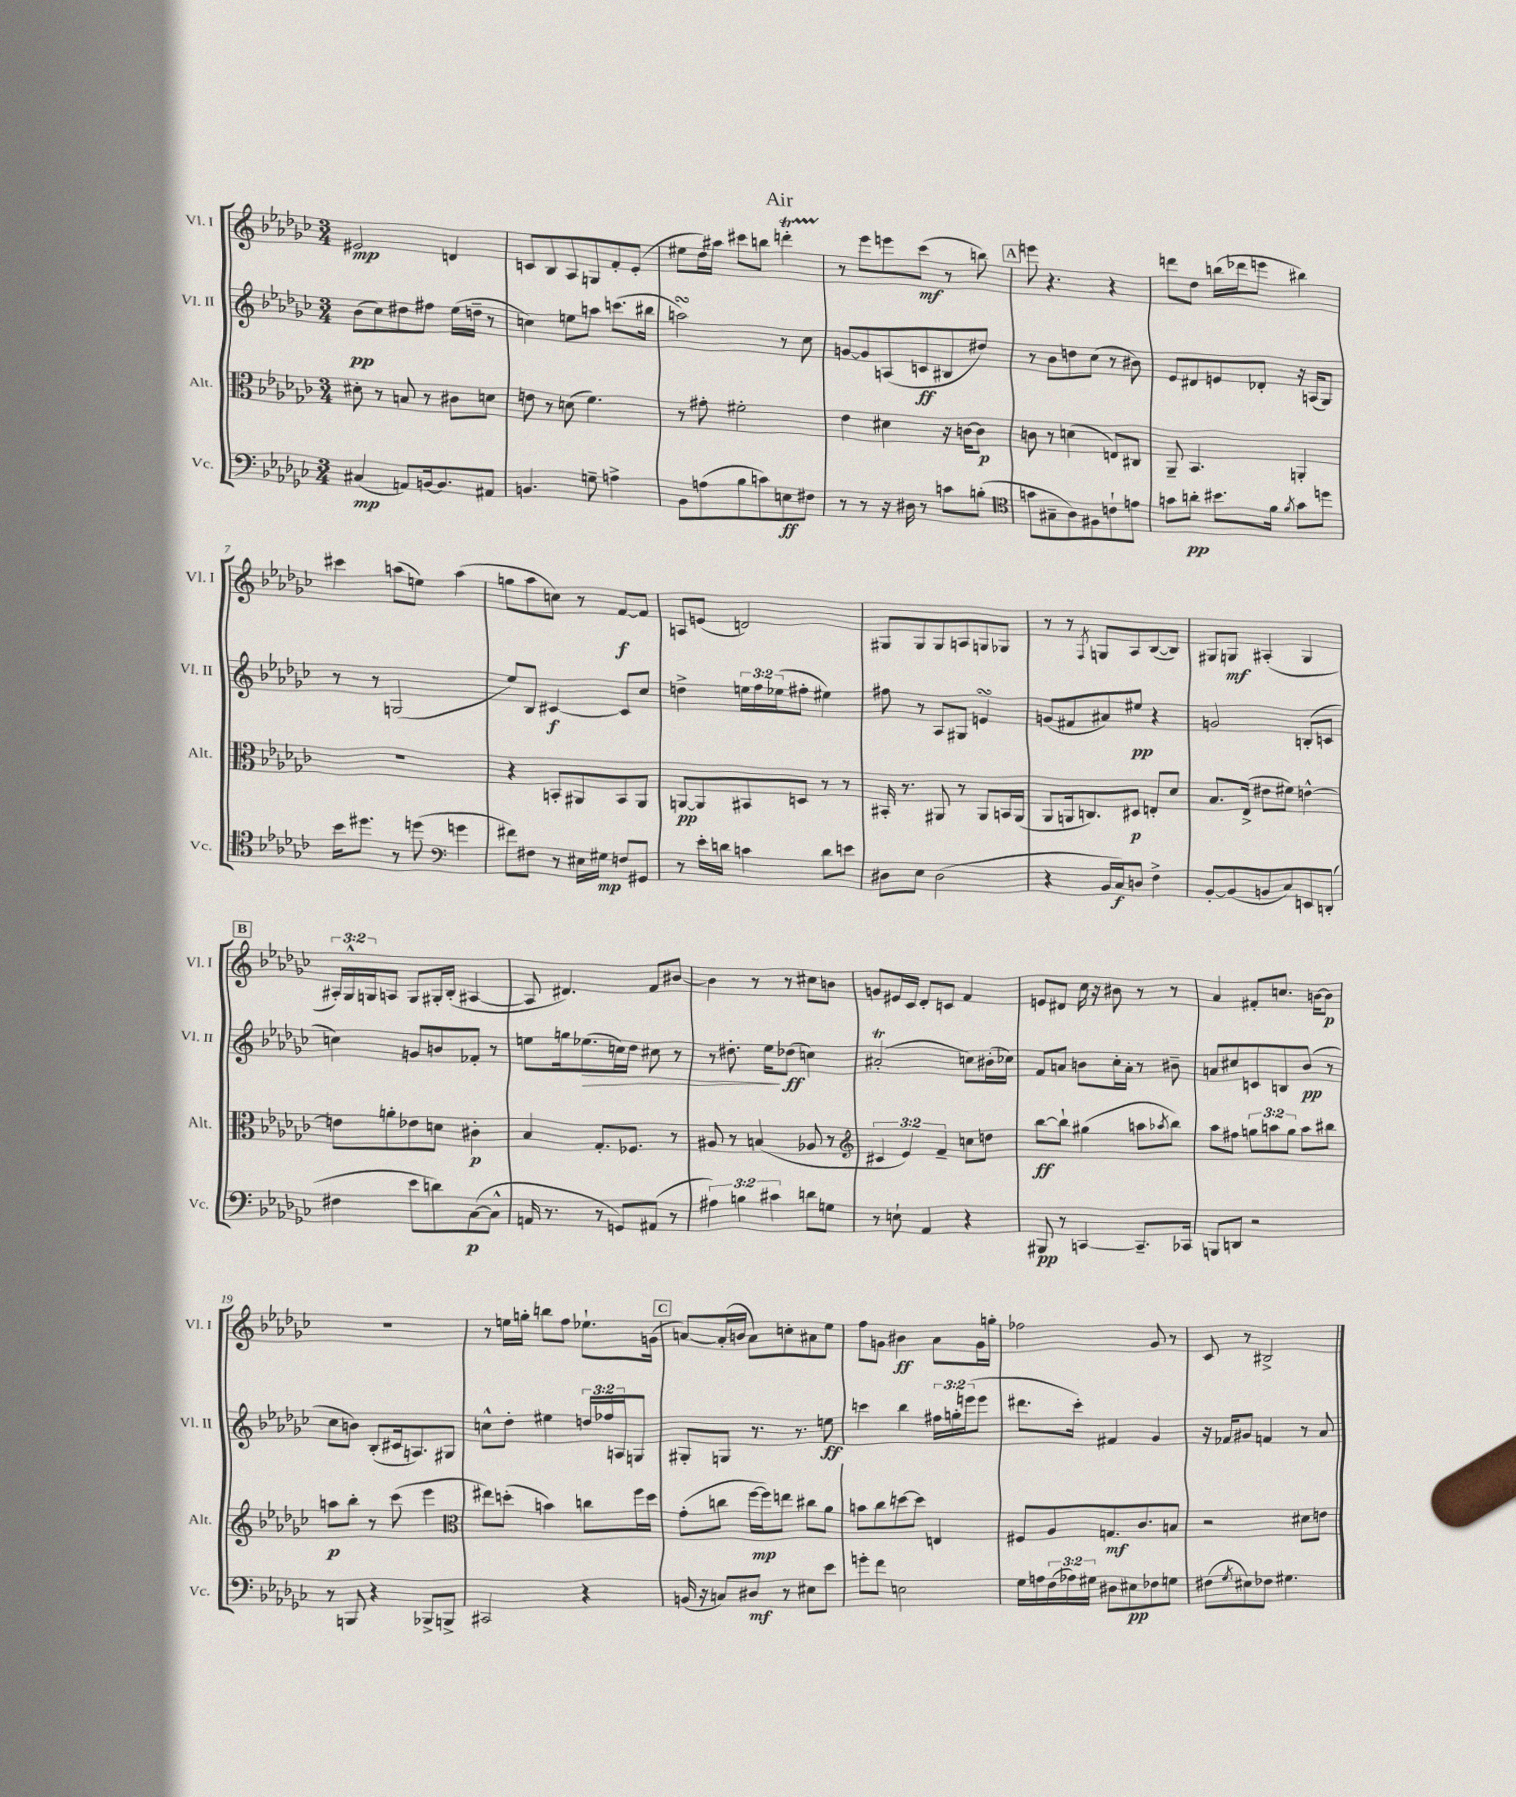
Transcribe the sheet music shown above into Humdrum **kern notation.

**kern	**dynam	**kern	**dynam	**kern	**dynam	**kern	**dynam
*part4	*part4	*part3	*part3	*part2	*part2	*part1	*part1
*staff4	*staff4	*staff3	*staff3	*staff2	*staff2	*staff1	*staff1
*I"Vc.	*	*I"Alt.	*	*I"Vl. II	*	*I"Vl. I	*
*I'Vc.	*	*I'Alt.	*	*I'Vl. II	*	*I'Vl. I	*
*clefF4	*	*clefC3	*	*clefG2	*	*clefG2	*
*k[b-e-a-d-g-c-]	*	*k[b-e-a-d-g-c-]	*	*k[b-e-a-d-g-c-]	*	*k[b-e-a-d-g-c-]	*
*M3/4	*	*M3/4	*	*M3/4	*	*M3/4	*
=1	=1	=1	=1	=1	=1	=1	=1
(4C#X/	mp	8d#X'\	.	(8b-\L	pp	2e#X/	mp
.	.	8r	.	8cc-\)	.	.	.
8AAn/L)	.	8Bn/	.	8dd#X\	.	.	.
[16BBn/k	.	8r	.	8ff#X\J	.	.	.
8.BB/]	.	.	.	.	.	.	.
.	.	8c#X\L	.	(16ee-\LL	.	4dn/	.
.	.	.	.	16ddn~\JJ	.	.	.
8AA#X/J	.	8dn\J	.	8r	.	.	.
=2	=2	=2	=2	=2	=2	=2	=2
4.BBn/	.	8en\	.	4ccn\)	.	8cn/L	.
.	.	8r	.	.	.	8B-/	.
.	.	(8dn\	.	8een\L	.	8A-/	.
8Gn~\	.	4.f\)	.	8aan\J	.	8Gn/	.
4An^\	.	.	.	(8.cccn\L	.	8f'/	.
.	.	.	.	.	.	(8e-'/J	.
.	.	.	.	16bb#X\Jk	.	.	.
=3	=3	=3	=3	=3	=3	=3	=3
8BB-\L	.	8r	.	2aansSsS\)	.	8ee#X\L	.
(8An\	.	8g#X'\	.	.	.	16dd-\L)	.
.	.	.	.	.	.	16aa#X\JJ	.
8B-\	.	2f#X'\	.	.	.	8ccc#X\L	.
8cn\)	.	.	.	.	.	8bbn\J	.
8En\	ff	.	.	8r	.	4dddnt'\	.
8F#X\J	.	.	.	8cc-\	.	.	.
=4	=4	=4	=4	=4	=4	=4	=4
8r	.	4e-\	.	[8gn/L	.	8r	.
8r	.	.	.	8g/]	.	8eee-\L	.
16r	.	4d#X\	.	(8An/	.	8eeen\	.
16D#X\	.	.	.	.	.	.	.
8r	.	.	.	8cn/	ff	(8ccc-\J	mf
8cn\L	.	16r	.	8B#X/	.	8r	.
.	.	[16cn\KL	.	.	.	.	.
(8Bn'\J	.	8c\J]	p	8dd#X/J)	.	8bbn\)	.
!!LO:REH:place=s1:t=A
=5	=5	=5	=5	=5	=5	=5	=5
*clefC4	*	*	*	*	*	*	*
8gn\L	.	8cn\	.	8r	.	8eeen\	.
8G#X~\	.	8r	.	8b-\L	.	4.r	.
8A-\)	.	(4dn\	.	8ddn\	.	.	.
8F#X\	.	.	.	(8cc-\J	.	.	.
8cn`\	.	8En/L)	.	8r	.	4r	.
8en\J	.	8C#X/J	.	8b#X\)	.	.	.
=6	=6	=6	=6	=6	=6	=6	=6
8gn\L	.	8AA-~/	.	8e-/L	.	8dddn\L	.
8an'\J	pp	4.BB-/	.	8d#X/	.	8dd-\J	.
8.b#X\L	.	.	.	8en/	.	(16bbn\LL	.
.	.	.	.	.	.	16ddd-X\J	.
.	.	.	.	8d-X'/J	.	8eeen\J	.
16f\Jk	.	.	.	.	.	.	.
8qf/	.	.	.	.	.	.	.
8g\L	.	4AAn'/	.	16r	.	4bb#X\)	.
.	.	.	.	(16An/KL	.	.	.
8ddn\J	.	.	.	8G-/J)	.	.	.
!!LO:LB:g=z
=7	=7	=7	=7	=7	=7	=7	=7
16b-\KL	.	2.r	.	8r	.	4ccc#X\	.
8.dd#X\J	.	.	.	.	.	.	.
.	.	.	.	8r	.	.	.
8r	.	.	.	(2Gn/	.	(8aan\L	.
(8ddn\	.	.	.	.	.	8een\J)	.
*clefF4	*	*	*	*	*	*	*
4gn\	.	.	.	.	.	(4aa\	.
=8	=8	=8	=8	=8	=8	=8	=8
8f#X\L)	.	4r	.	8ee-/L)	.	8ggn\L	.
8F#X\J	.	.	.	8B-/J	.	8aa-\	.
8r	.	8BBn'/L	.	[4c#X/	f	8ccn\J)	.
16E#X\LL	.	8AA#X/	.	.	.	8r	.
16G#X\JJ	mp	.	.	.	.	.	.
8Fn/L	.	8BB/	.	8c#/L]	.	[8f/L	f
8GG#X/J	.	8AA#/J	.	8cc-/J	.	8f/J]	.
=9	=9	=9	=9	=9	=9	=9	=9
8r	.	[8AAn/L	pp	4ddn^\	.	8An/L	.
16e-'\LL	.	8AA/]	.	.	.	(8en/J	.
16dn\JJ	.	.	.	.	.	.	.
4cn\	.	8BB#X/	.	24een\LL	.	2dn/)	.
.	.	.	.	24ff\	.	.	.
.	.	.	.	(24ee-X\J	.	.	.
.	.	8Dn/J	.	8ff#X'\J	.	.	.
8d\L	.	8r	.	4ee#X\)	.	.	.
8en\J	.	8r	.	.	.	.	.
=10	=10	=10	=10	=10	=10	=10	=10
8D#X\L	.	16BB#X'/	.	8ff#X\	.	8G#X/L	.
.	.	8.r	.	.	.	.	.
8E-\J	.	.	.	8r	.	8G#/	.
(2D#\	.	8AA#X/	.	8A-/L	.	8G#/	.
.	.	8r	.	8G#X/J	.	8An/	.
.	.	8AA#/L	.	4ensSsS/	.	8Gn/	.
.	.	16BBn/L	.	.	.	8G-X/J	.
.	.	(16AA#/JJ	.	.	.	.	.
=11	=11	=11	=11	=11	=11	=11	=11
4r	.	8AA-/L	.	(8gn/L	.	8r	.
.	.	16AAn/k	.	8f#X/	.	8r	.
.	.	8.Cn/)	.	.	.	.	.
.	.	.	.	.	.	8qF/	.
16BB-/LL	.	.	.	8a#X/)	.	8Gn/L	.
16C-/J)	f	.	.	.	.	.	.
8Dn/J	.	8D#X/J	p	8ee#X/J	pp	8A-/	.
4F^\	.	8En'/L	.	4r	.	([8B-/	.
.	.	8d-/J	.	.	.	8B-/J])	.
=12	=12	=12	=12	=12	=12	=12	=12
[8BB-'/L	.	8.B-/L	.	2gn/	.	8G#X/L	.
(8BB-/]	.	.	.	.	.	8Gn/J	mf
.	.	(16E-^/Jk	.	.	.	.	.
8BBn/	.	8e#X\L	.	.	.	(4A#X'/	.
8C-/)	.	8f#X\J)	.	.	.	.	.
8EEn/	.	[4en^^\	.	(8Bn'/L	.	4G/	.
(8DDn'/J	.	.	.	8cn/J	.	.	.
!!LO:LB:g=z
!!LO:REH:place=s1:t=B
=13	=13	=13	=13	=13	=13	=13	=13
4F#X\	.	8en\L]	.	4ccn\)	.	24A#X'/LL)	.
.	.	.	.	.	.	24G-^^/	.
.	.	.	.	.	.	24Gn/J	.
.	.	8an'\	.	.	.	8An/J	.
8e-\L	.	8e-X\	.	8gn/L	.	8G/L	.
8dn\)	.	8dn\J	.	8bn/	.	16G#X'/L	.
.	.	.	.	.	.	(16B-'/JJ	.
([8C-\	p	4c#X'\	p	8f-X'/J	.	[4A#X/	.
8C-^^\J]	.	.	.	8r	.	.	.
=14	=14	=14	=14	=14	=14	=14	=14
16AAn/	.	4B-/	.	8een\L	.	8A#/]	.
8.r	.	.	.	.	.	.	.
.	.	.	.	16ggn\k	.	4.d#X/)	.
!	!	!	!	!	!LO:HP:b	!	!
.	.	.	.	(8.ee-X\	>	.	.
8r	.	8.G-'/L	.	.	.	.	.
8GGn/L)	.	.	.	16ccn\L)	.	.	.
.	.	8.F-X/J	.	16dd-\JJ	.	.	.
(8AA#X/J	.	.	.	8cc#X\	.	8f/L	.
8r	.	8r	.	8r	.	[8b#X/J	.
=15	=15	=15	=15	=15	=15	=15	=15
6A#X\)	.	8A#X/	.	8r	.	4b#\]	.
.	.	8r	.	8.dd#X'\	.	.	.
6Bn\	.	.	.	.	.	.	.
.	.	(4Bn/	.	.	.	8r	.
.	.	.	.	16ee-\KL	.	.	.
6c#X\	.	.	.	.	.	.	.
.	.	.	.	(8dd-X\J	] ff	8r	.
8dn\L	.	8A-X/	.	4ccn\)	.	8cc#X\L	.
8Gn\J	.	8r	.	.	.	8bn\J	.
=16	=16	=16	=16	=16	=16	=16	=16
*	*	*clefG2	*	*	*	*	*
8r	.	6c#X/	.	(2a#Xt'/	.	8gn/L	.
8En`\	.	.	.	.	.	16e#X/L	.
.	.	6e-/)	.	.	.	.	.
.	.	.	.	.	.	16c-/JJ	.
4AA-/	.	.	.	.	.	8d-'/L	.
.	.	6f~/	.	.	.	.	.
.	.	.	.	.	.	8cn/J	.
4r	.	8ccn\L	.	8ccn\L)	.	4f/	.
.	.	8ddn\J	.	(16b#X'\L	.	.	.
.	.	.	.	16cc-X\JJ)	.	.	.
=17	=17	=17	=17	=17	=17	=17	=17
8BBB#X/	pp	[8bb-\L	ff	8f/L	.	8en/L	.
8r	.	8bb-`\J]	.	8an/J	.	8d#X/J	.
[4CCn/	.	(4gg#X\	.	8bn\L	.	16cc-\	.
.	.	.	.	.	.	16r	.
.	.	.	.	16cc-'\L	.	8b#X\	.
.	.	.	.	16a'\JJ	.	.	.
8.CC~/L]	.	8aan\L	.	8r	.	8r	.
.	.	8qaa-X/	.	.	.	.	.
.	.	8bb-\J)	.	8b#X~\	.	8r	.
16CC-X/Jk	.	.	.	.	.	.	.
=18	=18	=18	=18	=18	=18	=18	=18
8BBBn/L	.	8aa-\L	.	8an/L	.	4a-/	.
8DDn/J	.	8ff#X\J	.	8cc#X/	.	.	.
2r	.	12ggn\L	.	8cn/	.	8f#X'/L	.
.	.	12aan\	.	.	.	.	.
.	.	.	.	8Bn/	.	8.ccn/J	.
.	.	12gg\J	.	.	.	.	.
.	.	8aa\L	.	(8b-/J	pp	.	.
.	.	.	.	.	.	[16bn\KL	.
.	.	8bb#X\J	.	8r	.	8b\J]	p
!!LO:LB:g=z
=19	=19	=19	=19	=19	=19	=19	=19
8r	.	8aan\L	p	8cc-\L	.	2.r	.
8BBBn/	.	8bb-'\J	.	8bn\J)	.	.	.
4r	.	8r	.	(8B-'/L	.	.	.
.	.	(8ccc-\	.	16c#X/k	.	.	.
.	.	.	.	8.An/)	.	.	.
8BBB-X^/L	.	4eee-\	.	.	.	.	.
8BBBn^/J	.	.	.	8G#X/J	.	.	.
=20	=20	=20	=20	=20	=20	=20	=20
*	*	*clefC3	*	*	*	*	*
2CC#X/	.	8ee#X\L)	.	8ccn^^\L	.	8r	.
.	.	(8ddn'\J	.	8dd-'\J	.	16een\LL	.
.	.	.	.	.	.	16ggn'\JJ	.
.	.	4bn\)	.	4ee#X\	.	8bbn\L	.
.	.	.	.	.	.	8ff\J	.
4r	.	8ccn\L	.	24ddn/LL	.	8.ee-X`\L	.
.	.	.	.	24ff-X/	.	.	.
.	.	.	.	24An/J	.	.	.
.	.	16ff\L	.	8Gn/J	.	.	.
.	.	16dd\JJ	.	.	.	(16gn\Jk	.
!!LO:REH:place=s1:t=C
=21	=21	=21	=21	=21	=21	=21	=21
(16BBn/	.	(8g-'\L	.	8G#X'/L	.	[8an/L)	.
16r	.	.	.	.	.	.	.
8Cn/L)	.	8ccn\J	.	8Gn/J	.	(16a'/L]	.
.	.	.	.	.	.	16bn/JJ	.
8D#X/J	mf	[16ff\LL	mp	8.r	.	8a\L)	.
.	.	16ff\J])	.	.	.	.	.
8r	.	8een\J	.	.	.	8ccn'\	.
.	.	.	.	8.r	.	.	.
8E#X\L	.	8cc#X\L	.	.	.	8a#X\	.
8e-\J	.	8a-\J	.	8een\	ff	8ee-\J	.
=22	=22	=22	=22	=22	=22	=22	=22
8gn'\L	.	8bn\L	.	4cccn\	.	8ff\L	.
8f\J	.	8cc-\	.	.	.	8gn\J	.
2En\	.	[8ddn\	.	4bb-\	.	4b#X\	ff
.	.	8dd\J]	.	.	.	.	.
.	.	4En/	.	24ff#X\LL	.	8a-\L	.
.	.	.	.	24ggn'\	.	.	.
.	.	.	.	(24eeen\J	.	.	.
.	.	.	.	8eee\J	.	16g\L	.
.	.	.	.	.	.	16ggn'\JJ	.
=23	=23	=23	=23	=23	=23	=23	=23
16G-\LL	.	8F#X/L	.	8.ddd#X\L	.	2ff-X\	.
16An\	.	.	.	.	.	.	.
(24F\	.	8A-/	.	.	.	.	.
24A-X\)	.	.	.	.	.	.	.
.	.	.	.	16ccc-'\Jk)	.	.	.
24G#X\JJ	.	.	.	.	.	.	.
8D#X\L	.	8.Gn/	mf	4f#X/	.	.	.
8E#X\	pp	.	.	.	.	.	.
.	.	8.c-/	.	.	.	.	.
8F-X\	.	.	.	4g-/	.	8g-/	.
8Gn\J	.	8Bn/J	.	.	.	8r	.
=24	=24	=24	=24	=24	=24	=24	=24
(8F#X\L	.	2r	.	16r	.	8c-/	.
.	.	.	.	16f-X/KL	.	.	.
8qG-/	.	.	.	.	.	.	.
8E#X\)	.	.	.	8g#X/J	.	8r	.
8F-X\J	.	.	.	4fn/	.	2B#X^/	.
4.G#X\	.	.	.	.	.	.	.
.	.	8d#X\L	.	8r	.	.	.
.	.	8en\J	.	8a-/	.	.	.
==	==	==	==	==	==	==	==
*-	*-	*-	*-	*-	*-	*-	*-
